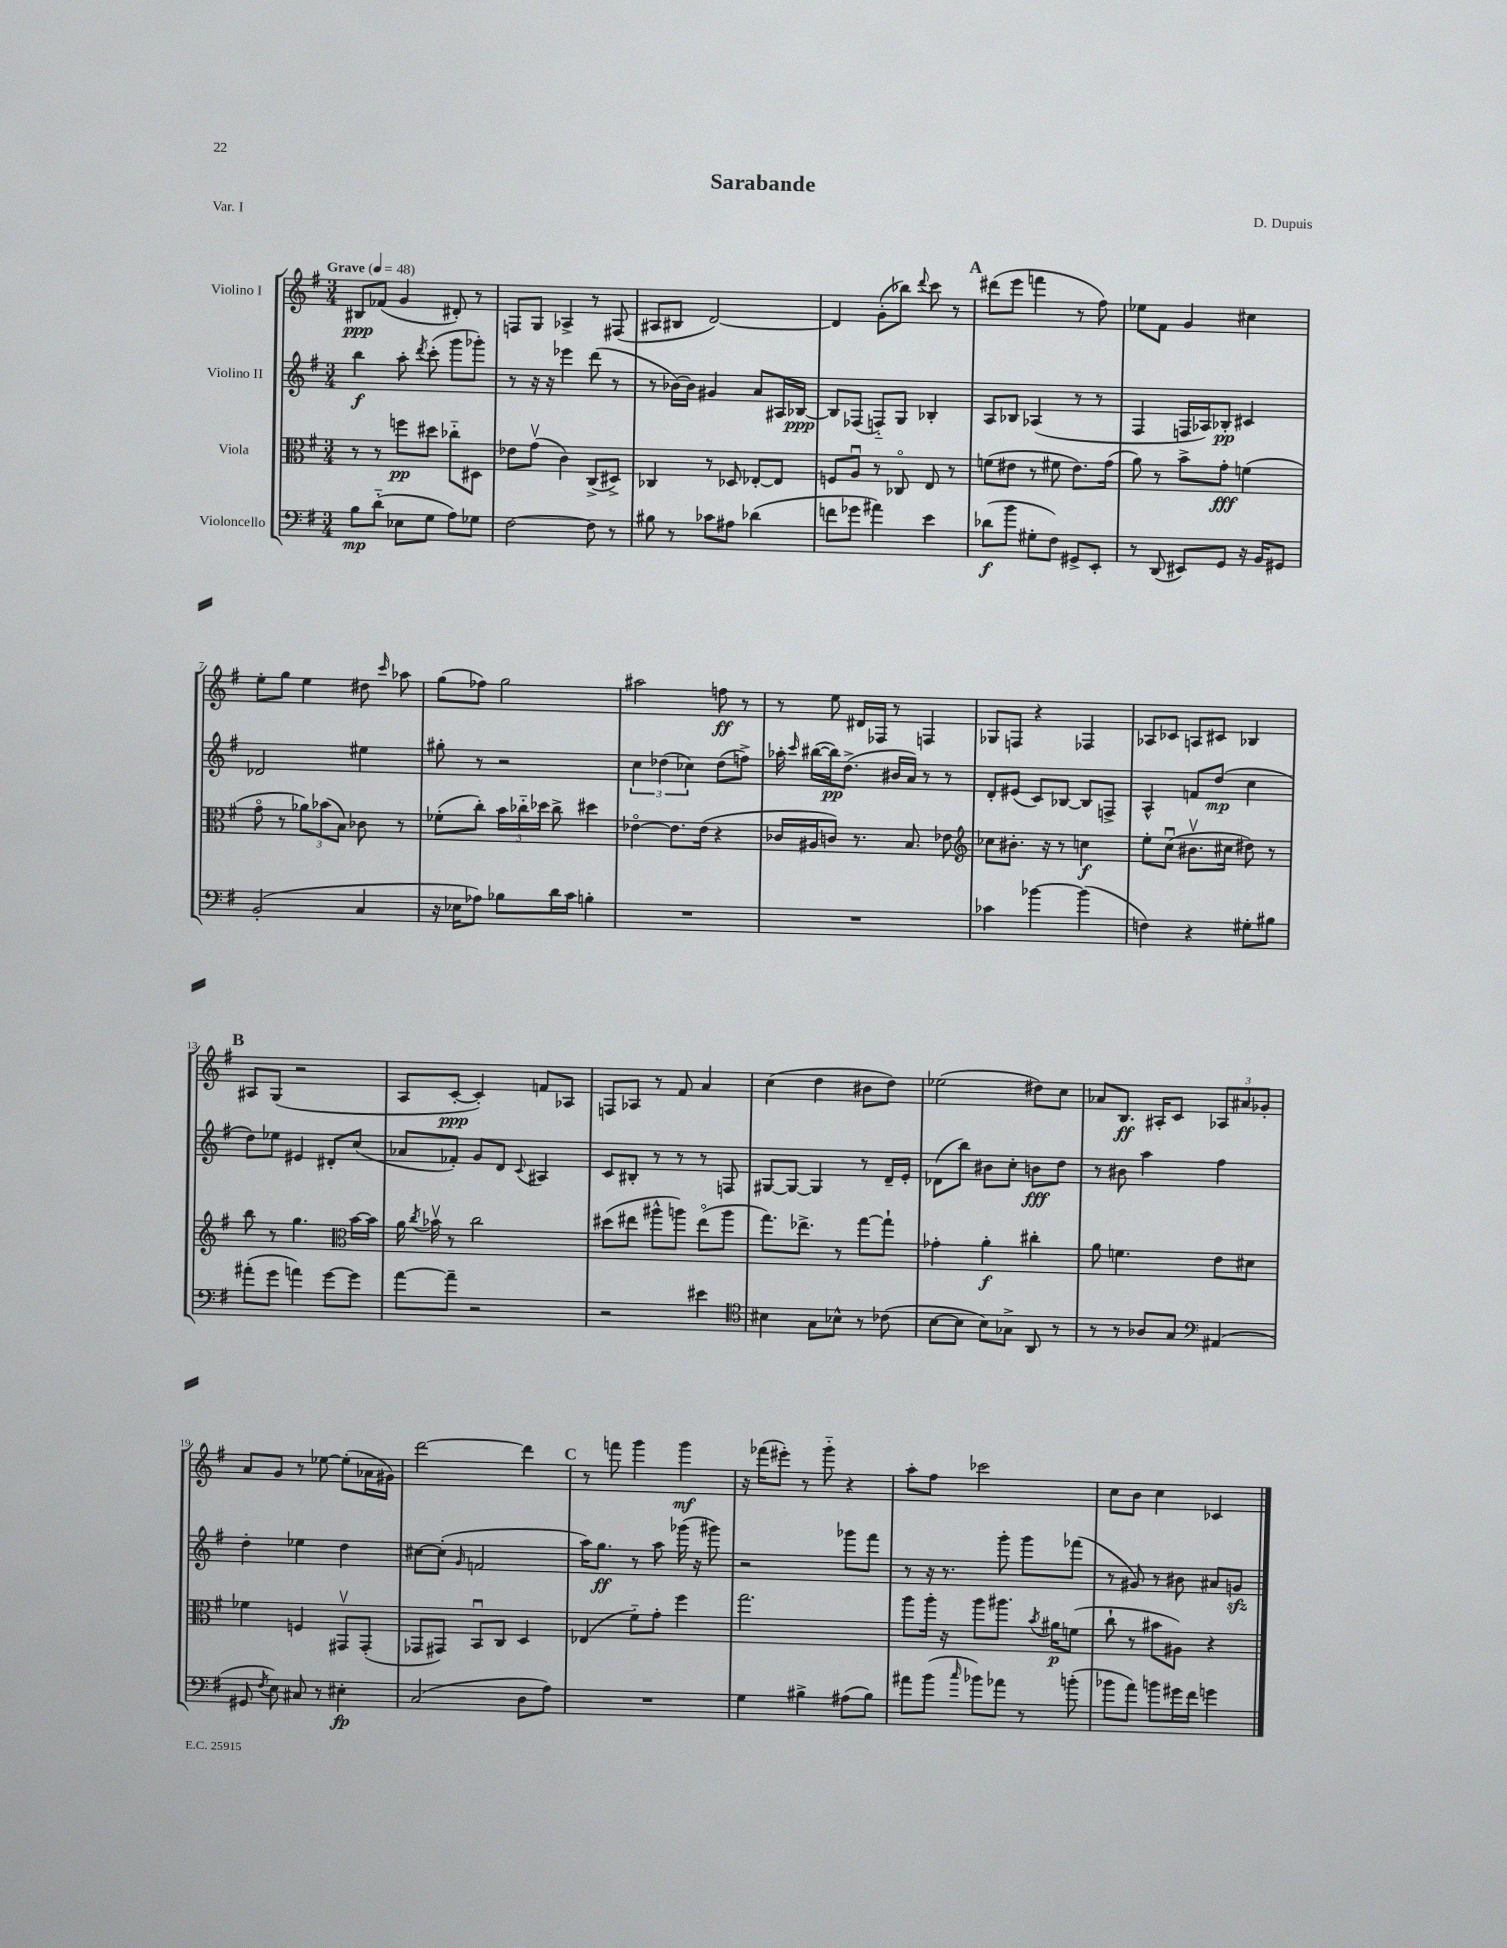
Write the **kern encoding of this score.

**kern	**kern	**kern	**kern
*staff4	*staff3	*staff2	*staff1
*clefF4	*clefC3	*clefG2	*clefG2
*k[f#]	*k[f#]	*k[f#]	*k[f#]
*M3/4	*M3/4	*M3/4	*M3/4
*MM48	*MM48	*MM48	*MM48
8B\L	8r	4bb\	8B#/L
(8d'~\J	8r	.	(8f-/J
8E-\L	8ff\L	8aa'\	4g/
.	.	8qddd/	.
8G\J	8dd#\J	(8ccc'\	.
8A\L)	8cc-'~\L	8ggg\L	8d#'/)
8G-\J	8D#\J	8ggg-'\J)	8r
=	=	=	=
[2F#\	8e-\L	8r	8F/L
.	(8gv\J	16r	8G/J
.	.	16r	.
.	4c\)	4eee-\	4A-^/
8F#\]	(8C^/L	(8ddd\	8r
8r	8D#^/J)	8r	(8F#/
=	=	=	=
8B#\	4C-/	8r	8A#/L
8r	.	[16b-\LL)	8B#/J
.	.	16b-\]JJ	.
8c-\L	8r	4g#/	[2d/)
8A#\J	8D-/	.	.
(4d-\	[8E-'/L	8a/L	.
.	8E-/]J	16A#/L	.
.	.	[16B-/JJ	.
=	=	=	=
8f\L	8F/L	8B-/]L	4d/]
8g-\J	8Au/J	(8F-/J	.
4a#\)	8r	8F'~/L)	(8g'\L
.	8C-o/	8G/J	8bb-\J)
.	.	.	8qqddd/
4e\	8E/	4B-'/	8ccc\
.	8r	.	8r
=	=	=	=
(8d-\L	(8f\L	8A/L	(8ddd#\L
8b\J	8e#\J	8B-/J	8eee\J
8G#'\L	8r	(4A-/	4fff\
8F#\J)	8f#\	.	.
8GG#^/L	8.e#\L)	8r	8r
8EE'/J	.	8r	8ff#\)
.	(16g\Jk	.	.
=	=	=	=
8r	8a\)	4F#/	8ee-\L
(8DD/	8r	.	8f#\J
8EE#/L)	8b^\L	16F/LL	4g/
.	.	16A-/J)	.
8GG/J	8g'\J	8B-'/J	.
16r	(4f\	4c#/	4cc#\
16BB/LK	.	.	.
8GG#/J	.	.	.
=	=	=	=
(2BB'/	8go\	2d-/	8ee'\L
.	8r	.	8gg\J
.	12a-\L)	.	4ee\
.	(12b-\	.	.
.	12B\J)	.	.
4C/	8c-\	4ee#\	8dd#\
.	.	.	16qqccc/
.	8r	.	8aa-\
=	=	=	=
16r	(8f-'\L	8gg#'\	(8gg\L
16E-\LK	.	.	.
8A-\J)	8cc'\J)	8r	8ff-\J)
8B-\L	24b\LL	2r	2gg\
.	24cc-'~\	.	.
.	24dd-\JJ	.	.
16d\L	8cc-^\	.	.
16c\JJ	.	.	.
4B'\	4dd#\	.	.
=	=	=	=
2.r	[4e-o\	6cc\	2aa#\
.	.	(6dd-\	.
.	8.e-\]L	.	.
.	.	6cc-\)	.
.	(16e-\Jk	.	.
.	4r	(8dd-\L	8ff\
.	.	8ff^\J)	8r
=	=	=	=
2.r	16c-/LL	16aa-'\	8r
.	.	16qqccc/	.
.	16A#/J	([16bb#\LL	.
.	8c/J)	16bb#\]J)	8ee\
.	.	(8.dd^\J	.
.	8.r	.	16d#/LL
.	.	.	16F-/JJ
.	.	16b#/LL	8r
.	8.B/	16a/JJ)	.
.	.	8r	4F/
.	8e-\	8r	.
=	=	=	=
*	*clefG2	*	*
4c-\	8cc-\L	8d'/L	8G-/L
.	8.b#'\J	(8e#/J	8F/J
[4b-\	.	8c/L)	4r
.	16r	.	.
.	8r	[8B-/J	.
(4b-\]	4cc\	8B-/]L	4F-/
.	.	8F^/J	.
=	=	=	=
4F\)	8ee'\L	4A^^/	8A-/L
.	(8ccu\J	.	8c-/J
4r	8.b#v\L	8f/L	8A/L
.	.	(8dd/J	8c#/J
.	16cc#\Jk	.	.
8G#'\L	8dd#\)	4cc\	4B-/
8B#\J	8r	.	.
=	=	=	=
(8a#'\L	8bb\	8dd\L)	8A#/L
8g\J	8r	8ee-\J	(8G/J
4a\)	4.gg\	4e#/	2r
[8g\L	.	8d#'/L	.
*	*clefC3	*	*
8g\]J	[16b\LL	(8cc/J	.
.	16b\]JJ	.	.
=	=	=	=
[8a\L	16a\	8a-/L	8A/L
.	8qcc/	.	.
.	16b-v\	.	.
8a~\]J	8r	8f-'/J)	[8c'/J
2r	2cc\	8g/L	4c'/])
.	.	8d/J	.
.	.	8qqc/	.
.	.	4A#/	8f/L
.	.	.	8A-/J
=	=	=	=
2r	(8dd#\L	8c/L	8F/L
.	8ee#\J	8B#'/J	8A-/J
.	8aa#^^\L	8r	8r
.	8aa\J)	8r	8f#/
4e#\	(8ee#o\L	8r	4a/
.	8aa\J	8F/	.
=	=	=	=
*clefC4	*	*	*
4B#\	8.gg\L)	[8G#/L	(4cc\
.	.	8G#/_J	.
.	8.ee-^\J	.	.
8G\L	.	4G#/]	4dd\
8B-^^\J	8r	.	.
8r	[8gg\L	8r	8b#\L
(8c-\	8gg`\]J	16d~/LL	8dd\J)
.	.	16e'/JJ	.
=	=	=	=
[8B\L	4g-'\	(8d-\L	(2ee-\
8B\]J	.	8bb\J)	.
8B\L)	4a'\	8b#\L	.
8G-^\J	.	8cc'\J	.
8AA/	4cc#'\	8b\L	8dd#\L)
8r	.	8dd\J	8cc\J
=	=	=	=
8r	8a\	8r	8a-/L
8r	4.f\	8b#\	8.B/J
8A-/L	.	4aa\	.
.	.	.	16A#'/LK
8G/J	.	.	8c/J
*clefF4	*	*	*
(4AA#/	8e\L	4ff#\	12A-/L
.	.	.	12a#/
.	8d#\J	.	.
.	.	.	12g-'/J
=	=	=	=
8GG#/	4f-\	4dd'\	8a/L
8qF#/	.	.	.
8E\)	.	.	8g/J
8C#/	4F/	4ee-\	8r
8r	.	.	[8ee-\
4E#'\	8GG#v/L	4dd\	(8ee-'\]L
.	(8GG#'/J	.	16a-\L
.	.	.	16g#\JJ)
=	=	=	=
(2C/	8GG-/L	[8cc#\L	[2ddd\
.	8GG#/J)	(8cc#'\]J	.
.	.	16qqg/	.
.	8BBu/L	2f/	.
.	8C/J	.	.
8D\L	4D/	.	4ddd\]
8A\J)	.	.	.
=	=	=	=
2.r	(4E-/	16aa\LK)	8r
.	.	8.gg\J	.
.	.	.	8fff\
.	8f#'~\L)	8r	4ggg\
.	8g'\J	8aa\	.
.	4ff#\	(16ggg-\	4ggg\
.	.	16r	.
.	.	8ggg#\)	.
=	=	=	=
4G\	2.gg\	2r	16r
.	.	.	(16fff-\LK
.	.	.	8eee#'\J)
4B#^\	.	.	8r
.	.	.	8ggg'~\
(8A#\L	.	8ggg-\L	4r
8B#\J)	.	8fff#\J	.
=	=	=	=
8a#\L	8aa\L	8r	8aa'\L
(8b\J	16aa'\Jk	16r	8ff#\J
.	16r	8.r	.
16qqcc/	.	.	.
8b-\L)	8aa\L	.	2ccc-\
8a-\J	8.aa#\J	8ggg'\	.
8r	.	8ggg\L	.
.	8qb/	.	.
.	16a#\LK	.	.
(8b'\	(8f\J	(8fff-\J	.
=	=	=	=
8b-\L	8cc`\	8r	8cc\L
8a\J)	8r	8g#/)	8b\J
8b\L	8b#\L	8r	4cc\
16g#\L	8A#\J)	8b#\	.
16f#\JJ	.	.	.
4g\	4r	8a#/L	4c-/
.	.	8g/J	.
==	==	==	==
*-	*-	*-	*-
